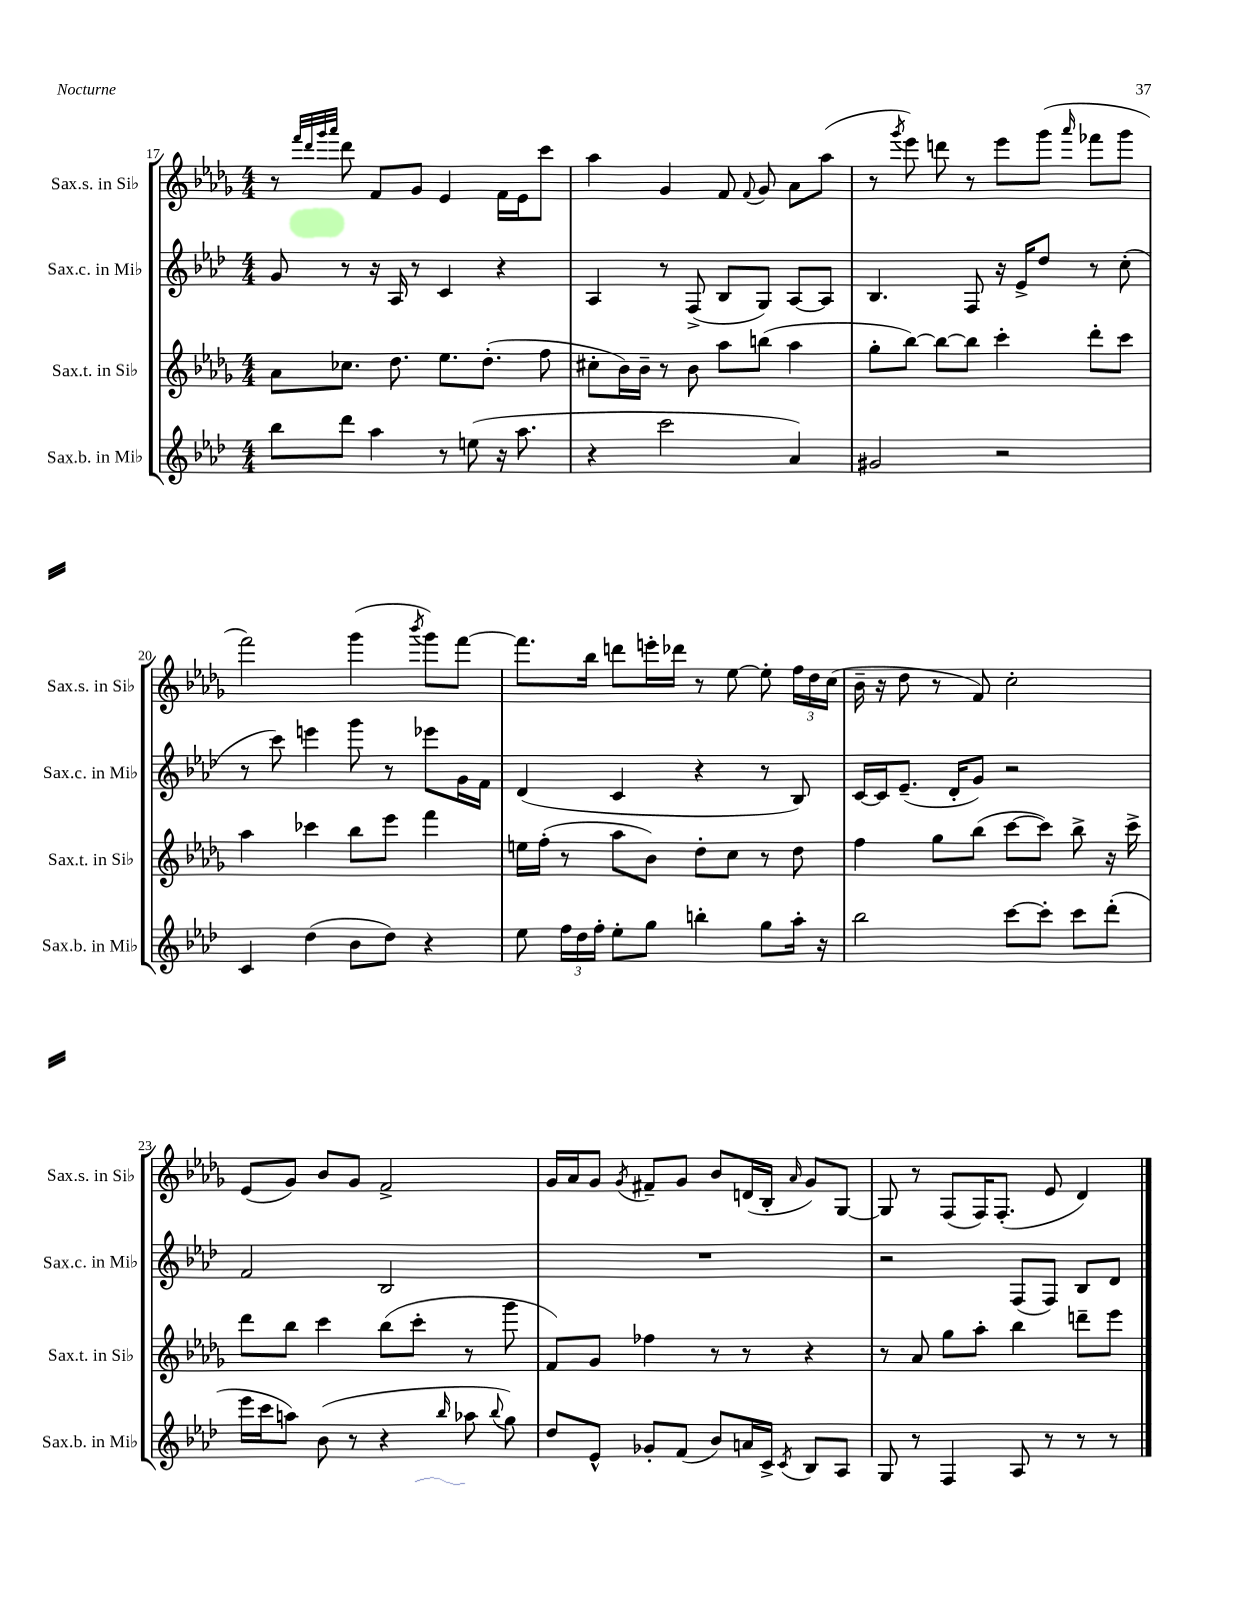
<<
\new StaffGroup <<
\new Staff = "s0" \with { instrumentName = "Sax.s. in Sib" shortInstrumentName = "Sax.s. in Sib" } {
    \clef treble \key des \major \numericTimeSignature \time 4/4
    \autoBeamOff r8 \grace { f'''32[ des'''32 ges'''32 aes'''32] } des'''8 f'8[ ges'8] ees'4 f'16[ ees'16 c'''8] |
    aes''4 ges'4 f'8 \appoggiatura { f'8 } ges'8 aes'8[ aes''8]( |
    r8 \acciaccatura { ges'''8 } ees'''8) d'''8 r8 ees'''8[ ges'''8]( \grace { aes'''16 } fes'''8[ ges'''8] |
    f'''2) ges'''4( \acciaccatura { bes'''8 } ges'''8[) f'''8]~ |
    f'''8.[ bes''16] d'''8[ e'''16-. des'''16] r8 ees''8~ ees''8-. \tuplet 3/2 { f''16[ des''16 c''16]( } |
    bes'16-- r16 des''8 r8 f'8) c''2-. |
    ees'8[( ges'8]) bes'8[ ges'8] f'2-> |
    ges'16[ aes'16 ges'8] \acciaccatura { ges'8 } fis'8[-- ges'8] bes'8[ d'16( bes16]-. \grace { aes'16 } ges'8[) ges8]~ |
    ges8 r8 f8[( f16) f8.]-.( ees'8 des'4) \bar "|." |
}
\new Staff = "s1" \with { instrumentName = "Sax.c. in Mib" shortInstrumentName = "Sax.c. in Mib" } {
    \clef treble \key aes \major \numericTimeSignature \time 4/4
    \autoBeamOff g'8 r8 r16 aes16 r8 c'4 r4 |
    aes4 r8 f8->( bes8[ g8]) aes8[~ aes8] |
    bes4. f8 r16 ees'16[-> des''8] r8 c''8-.( |
    r8 c'''8) e'''4 g'''8 r8 ees'''8[ g'16 f'16] |
    des'4( c'4 r4 r8 bes8) |
    c'16[~ c'16 ees'8.]--( des'16[-. g'8]) r2 |
    f'2 bes2 |
    R1 |
    r2 f8[( f8]) bes8[ des'8] \bar "|." |
}
\new Staff = "s2" \with { instrumentName = "Sax.t. in Sib" shortInstrumentName = "Sax.t. in Sib" } {
    \clef treble \key des \major \numericTimeSignature \time 4/4
    \autoBeamOff aes'8[ ces''8.] des''8. ees''8.[ des''8.]-.( f''8 |
    cis''8[-. bes'16) bes'16]-- r8 bes'8 aes''8[ b''8]( aes''4 |
    ges''8[-. bes''8]~) bes''8[~ bes''8] c'''4-. des'''8[-. c'''8] |
    aes''4 ces'''4 bes''8[ ees'''8] f'''4 |
    e''16[ f''16]-.( r8 aes''8[ bes'8]) des''8[-. c''8] r8 des''8 |
    f''4 ges''8[ bes''8]( c'''8[~ c'''8]) bes''8-> r16 c'''16-> |
    des'''8[ bes''8] c'''4 bes''8[( c'''8]-. r8 ges'''8 |
    f'8[) ges'8] fes''4 r8 r8 r4 |
    r8 aes'8 ges''8[ aes''8]-. bes''4 d'''8[-- ees'''8] \bar "|." |
}
\new Staff = "s3" \with { instrumentName = "Sax.b. in Mib" shortInstrumentName = "Sax.b. in Mib" } {
    \clef treble \key aes \major \numericTimeSignature \time 4/4
    \autoBeamOff bes''8[ des'''8] aes''4 r8 e''8( r16 aes''8. |
    r4 c'''2 aes'4) |
    gis'2 r2 |
    c'4 des''4( bes'8[ des''8]) r4 |
    ees''8 \tuplet 3/2 { f''16[ des''16 f''16]-. } ees''8[-. g''8] b''4-. g''8[ aes''16]-. r16 |
    bes''2 c'''8[~ c'''8]-. c'''8[ des'''8]-.( |
    ees'''16[ c'''16 a''8]) bes'8( r8 r4 \grace { bes''16 } aes''8 \appoggiatura { bes''8 } g''8) |
    des''8[ ees'8]-^ ges'8[-. f'8]( bes'8[) a'16 c'16]-> \acciaccatura { c'8 } bes8[ aes8] |
    g8 r8 f4 aes8 r8 r8 r8 \bar "|." |
}
>>
>>
\layout { \context { \Score currentBarNumber = #17 } }
